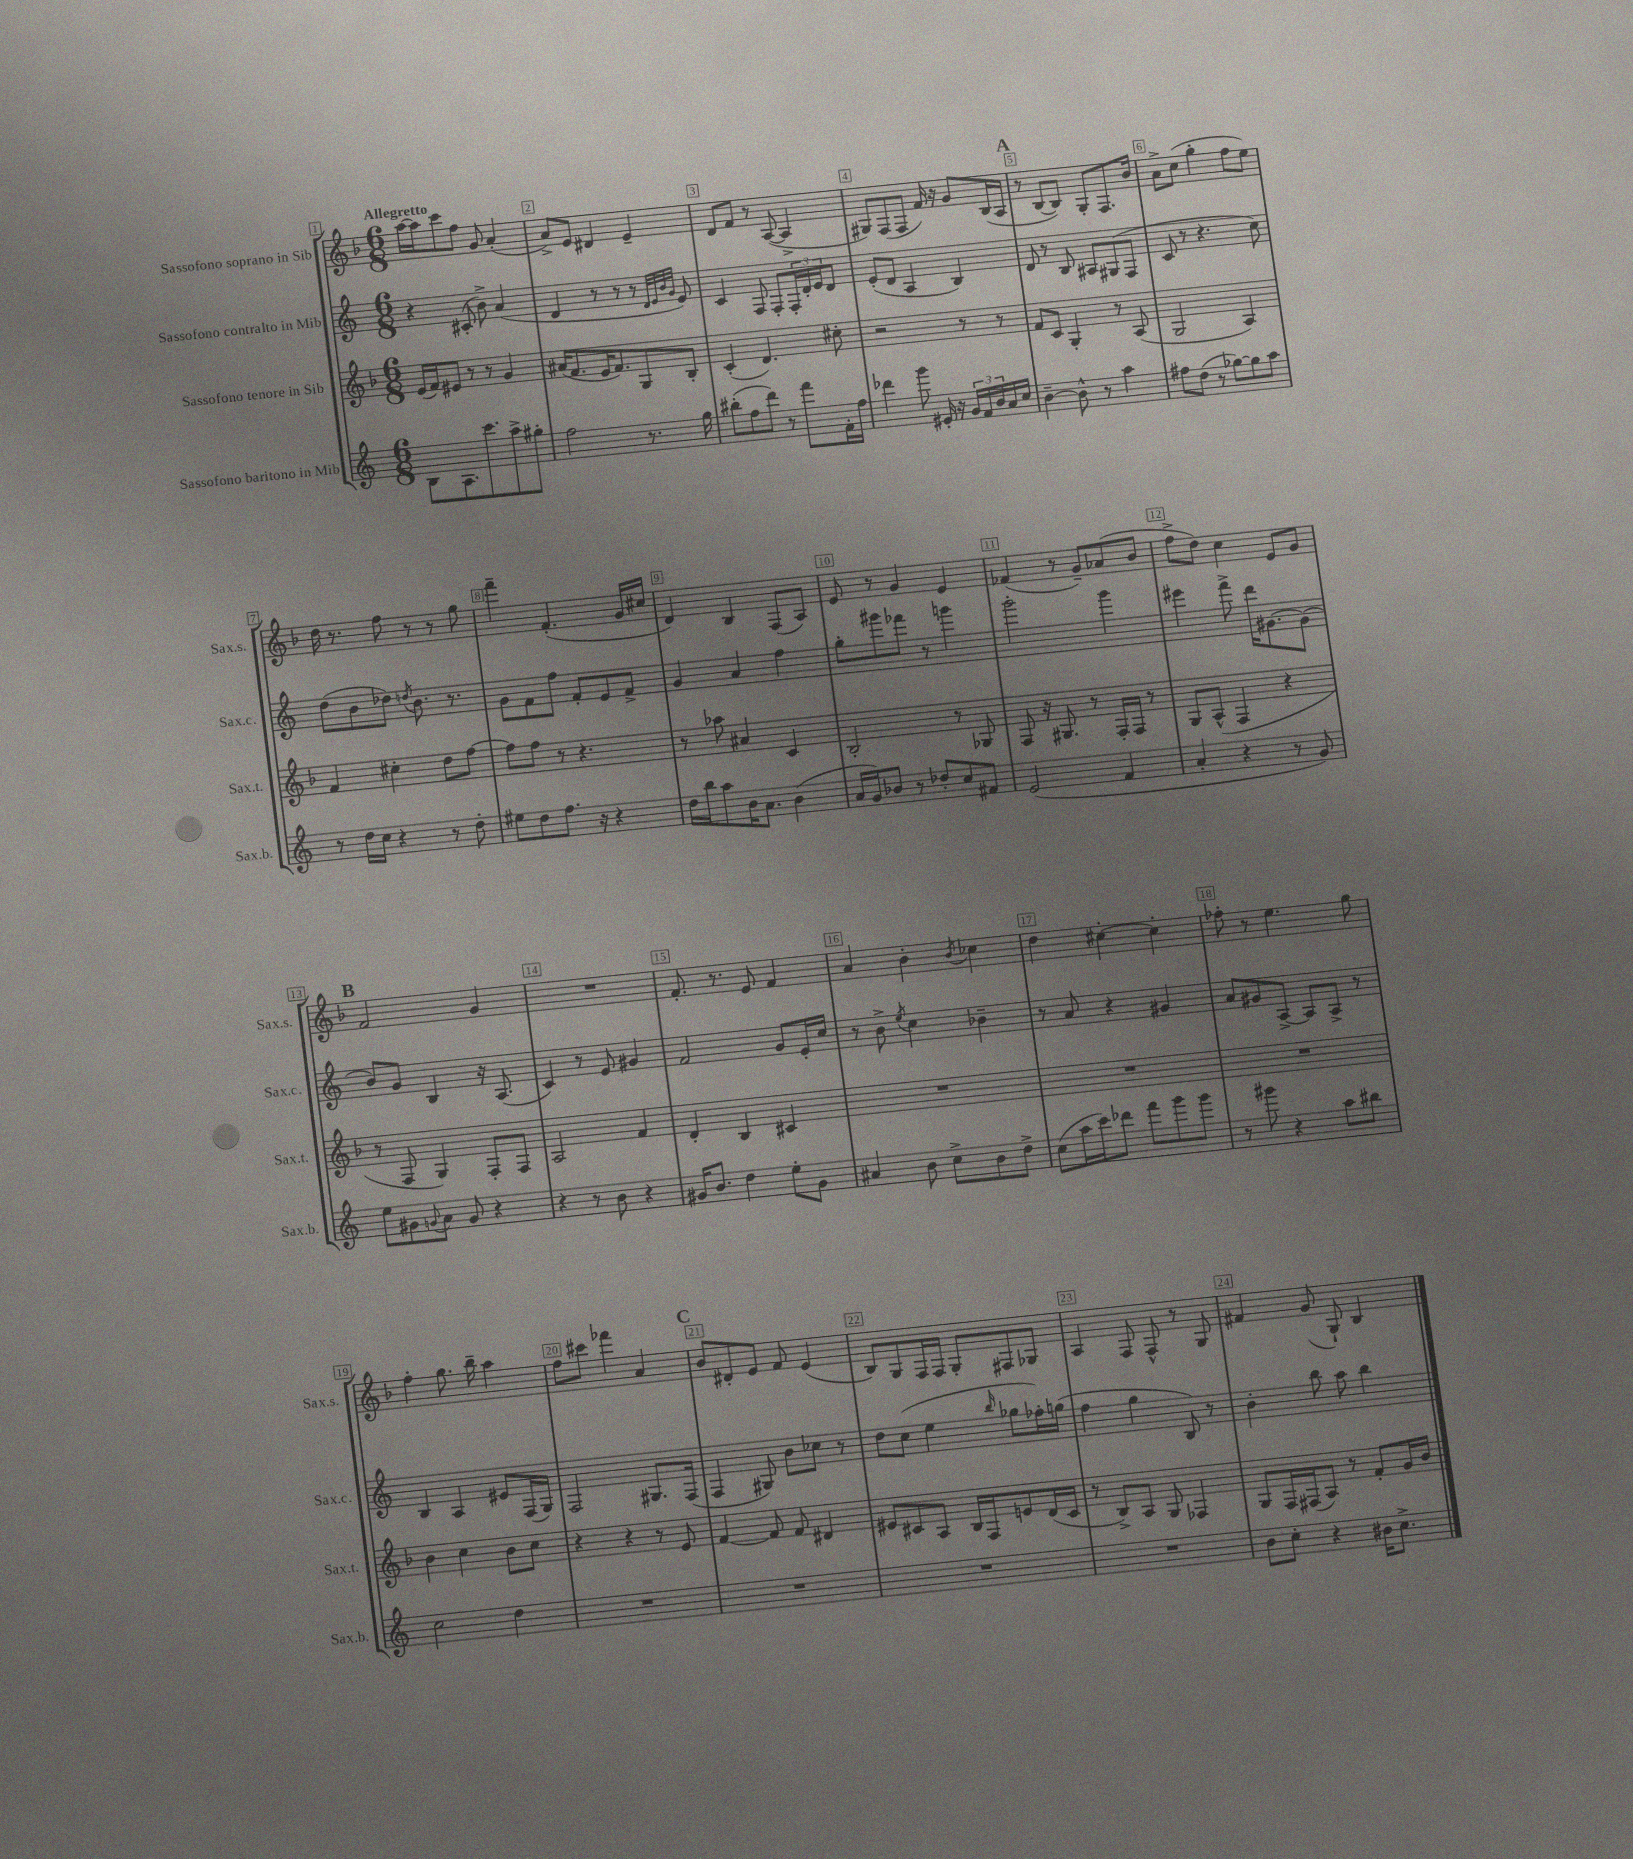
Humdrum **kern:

**kern	**kern	**kern	**kern
*staff4	*staff3	*staff2	*staff1
*clefG2	*clefG2	*clefG2	*clefG2
*k[]	*k[b-]	*k[]	*k[b-]
*M6/8	*M6/8	*M6/8	*M6/8
8B	(16e	4r	[16aa
.	16f)	.	16aa]
8.A	8e#	.	8ccc
.	8r	(8c#'	8ff
8.ccc	.	.	.
.	8r	8b^)	8g
8aa^	4g	(4a	(4a'
8gg#'	.	.	.
=	=	=	=
2ff	(16a#	4d	8a^)
.	8.f	.	.
.	.	.	8e
.	16e	8r	4d#
.	8.f)	.	.
.	.	8r	.
8.r	8G	8r	4e~
.	.	32qqd	.
.	.	32qqe	.
.	.	32qqb	.
.	.	32qqg	.
.	8B-'	8e)	.
16gg	.	.	.
=	=	=	=
(8bb#'	(4c'	4c	8d
8ff	.	.	8f
8ddd)	4.d)	8F	8r
8r	.	8F'	([8A
8fff	.	24F'	4A^]
.	.	24d'	.
.	.	24e	.
16f'	8cc#'	8d	.
16ff	.	.	.
=	=	=	=
4ddd-	2r	(8e'	8G#)
.	.	8d	(8F
8ggg	.	4A	8F
16e#'	.	.	16f)
16r	.	.	16r
24g	8r	4B)	8g
24f	.	.	.
24b	.	.	.
16a	8r	.	(16B-
16cc	.	.	16A
=	=	=	=
[4b~	8f	8d	8r
.	8c	8r	[8B-
8b^^]	4G'	8B	8B-])
8r	.	8A#	8G'
4aa	8r	(8G#	8.F
.	(8A	8F	.
.	.	.	16b-
=	=	=	=
8ff#	2G	8c	8a^
(8dd	.	8r	(8cc
8r	.	4.r	4gg'
[8gg-)	.	.	.
8gg-]	4A)	.	8ff
8aa	.	8cc)	8ee)
=	=	=	=
8r	4f	(8dd	16dd
.	.	.	8.r
16dd	.	8b	.
16cc	.	.	.
4r	4cc#'	8dd-)	8ff
.	.	8qdd	.
.	.	8.b	8r
8r	8dd	.	8r
.	.	8.r	.
8dd'	[8ff	.	8gg
=	=	=	=
8ee#	8ff]	8g	4fff~
8dd	8ff	8f	.
8.ff	8r	8ff	(4.f'
.	4.r	8f'	.
16r	.	.	.
4r	.	8e	.
.	.	8f^	16g
.	.	.	16cc#
=	=	=	=
16dd	8r	4g	4d)
16bb	.	.	.
8aa	8aa-	.	.
16b	4a#	4a	4B-
8.a	.	.	.
(4b	4c	4ff	(8F
.	.	.	8A)
=	=	=	=
16a	2B-'	8gg'	8e
16g)	.	.	.
8b-	.	8ggg#	8r
8r	.	8fff-	4g
8dd-'	.	8r	.
8cc	8r	4ggg	4e
8f#	8G-	.	.
=	=	=	=
(2e	8F	2ggg'	(4f-
.	16r	.	.
.	8.G#	.	.
.	.	.	8r
.	8r	.	8g~)
4f	16F'	4ggg	(8a-
.	16F	.	.
.	8r	.	8b-
=	=	=	=
4a'	8G	4eee#	8ff^
.	(8A^^	.	8dd)
4r	4F	8fff^	4cc
.	.	16ddd	.
.	.	[8.g#	.
8r	4r	.	8e
8g)	.	(8g#]	8g
=	=	=	=
8ee	8r	8b)	2f
8g#	8F	8g	.
8qqg	.	.	.
8a	4G)	4B	.
8g	.	.	.
4r	8F'	16r	4g
.	.	(8.A	.
.	8F	.	.
=	=	=	=
4r	2A	4c)	2.r
8r	.	8r	.
8b	.	8e	.
4r	4f	4g#	.
=	=	=	=
16g#	4d'	2f	8.f'
8.b	.	.	.
.	.	.	8.r
4dd	4B-	.	.
.	.	.	8e
8ee'	4c#	8g	4f
8g#	.	16e'	.
.	.	16cc	.
=	=	=	=
4a#	2.r	8r	4a
.	.	8b^	.
.	.	8qee	.
8b	.	4cc	4b-'
8cc^	.	.	.
.	.	.	8qb-
8b	.	4b-~	4cc-
8dd^	.	.	.
=	=	=	=
(8cc	2.r	8r	4dd
16aa	.	8a	.
16ccc)	.	.	.
8ddd-	.	4r	[4cc#'
8fff	.	.	.
8ggg	.	4g#	4cc#']
8ggg	.	.	.
=	=	=	=
8r	2.r	8a	8ff-'
8ggg#	.	8g#	8r
4r	.	[8A^	4.ee
.	.	8A]	.
8aa	.	8A^	.
8bb#	.	8r	8gg
=	=	=	=
2cc	4b-	4B	4ff'
.	4cc	4A	8.gg
.	.	.	16bb-~
4dd	8b-	8e#	4aa
.	8cc	(16F	.
.	.	16G)	.
=	=	=	=
2.r	4r	2F	8ff
.	.	.	8ccc#
.	4r	.	4fff-
.	8r	8.G#	4a
.	8e	.	.
.	.	(16F	.
=	=	=	=
2.r	[4f	4F	8b-
.	.	.	8d#'
.	8f]	8G#)	8e
.	8f	8b	8f
.	4d#	8cc-	(4e
.	.	8r	.
=	=	=	=
2.r	8e#	8dd	8B-)
.	8c#	(8cc	8G
.	8A	4ee	16F
.	.	.	16F
.	16B-	.	8G'
.	16F	.	.
.	.	16qqbb	.
.	8e	8gg-	8F#
.	(16d	16ff-')	8G-
.	16c#	(16gg	.
=	=	=	=
2.r	8r	4ff	4A
.	8B-^)	.	.
.	8A	4gg	8F
.	8G	.	8F^^
.	4F-	8B)	8r
.	.	8r	8G
=	=	=	=
8b	8G	4b'	4f#
8cc'	16F	.	.
.	(16F#	.	.
4r	8A)	8bb	(8g
.	8r	8aa	8G`)
16b#	8f'	4bb	4B-
8.cc^	.	.	.
.	16g	.	.
.	16b-	.	.
==	==	==	==
*-	*-	*-	*-
